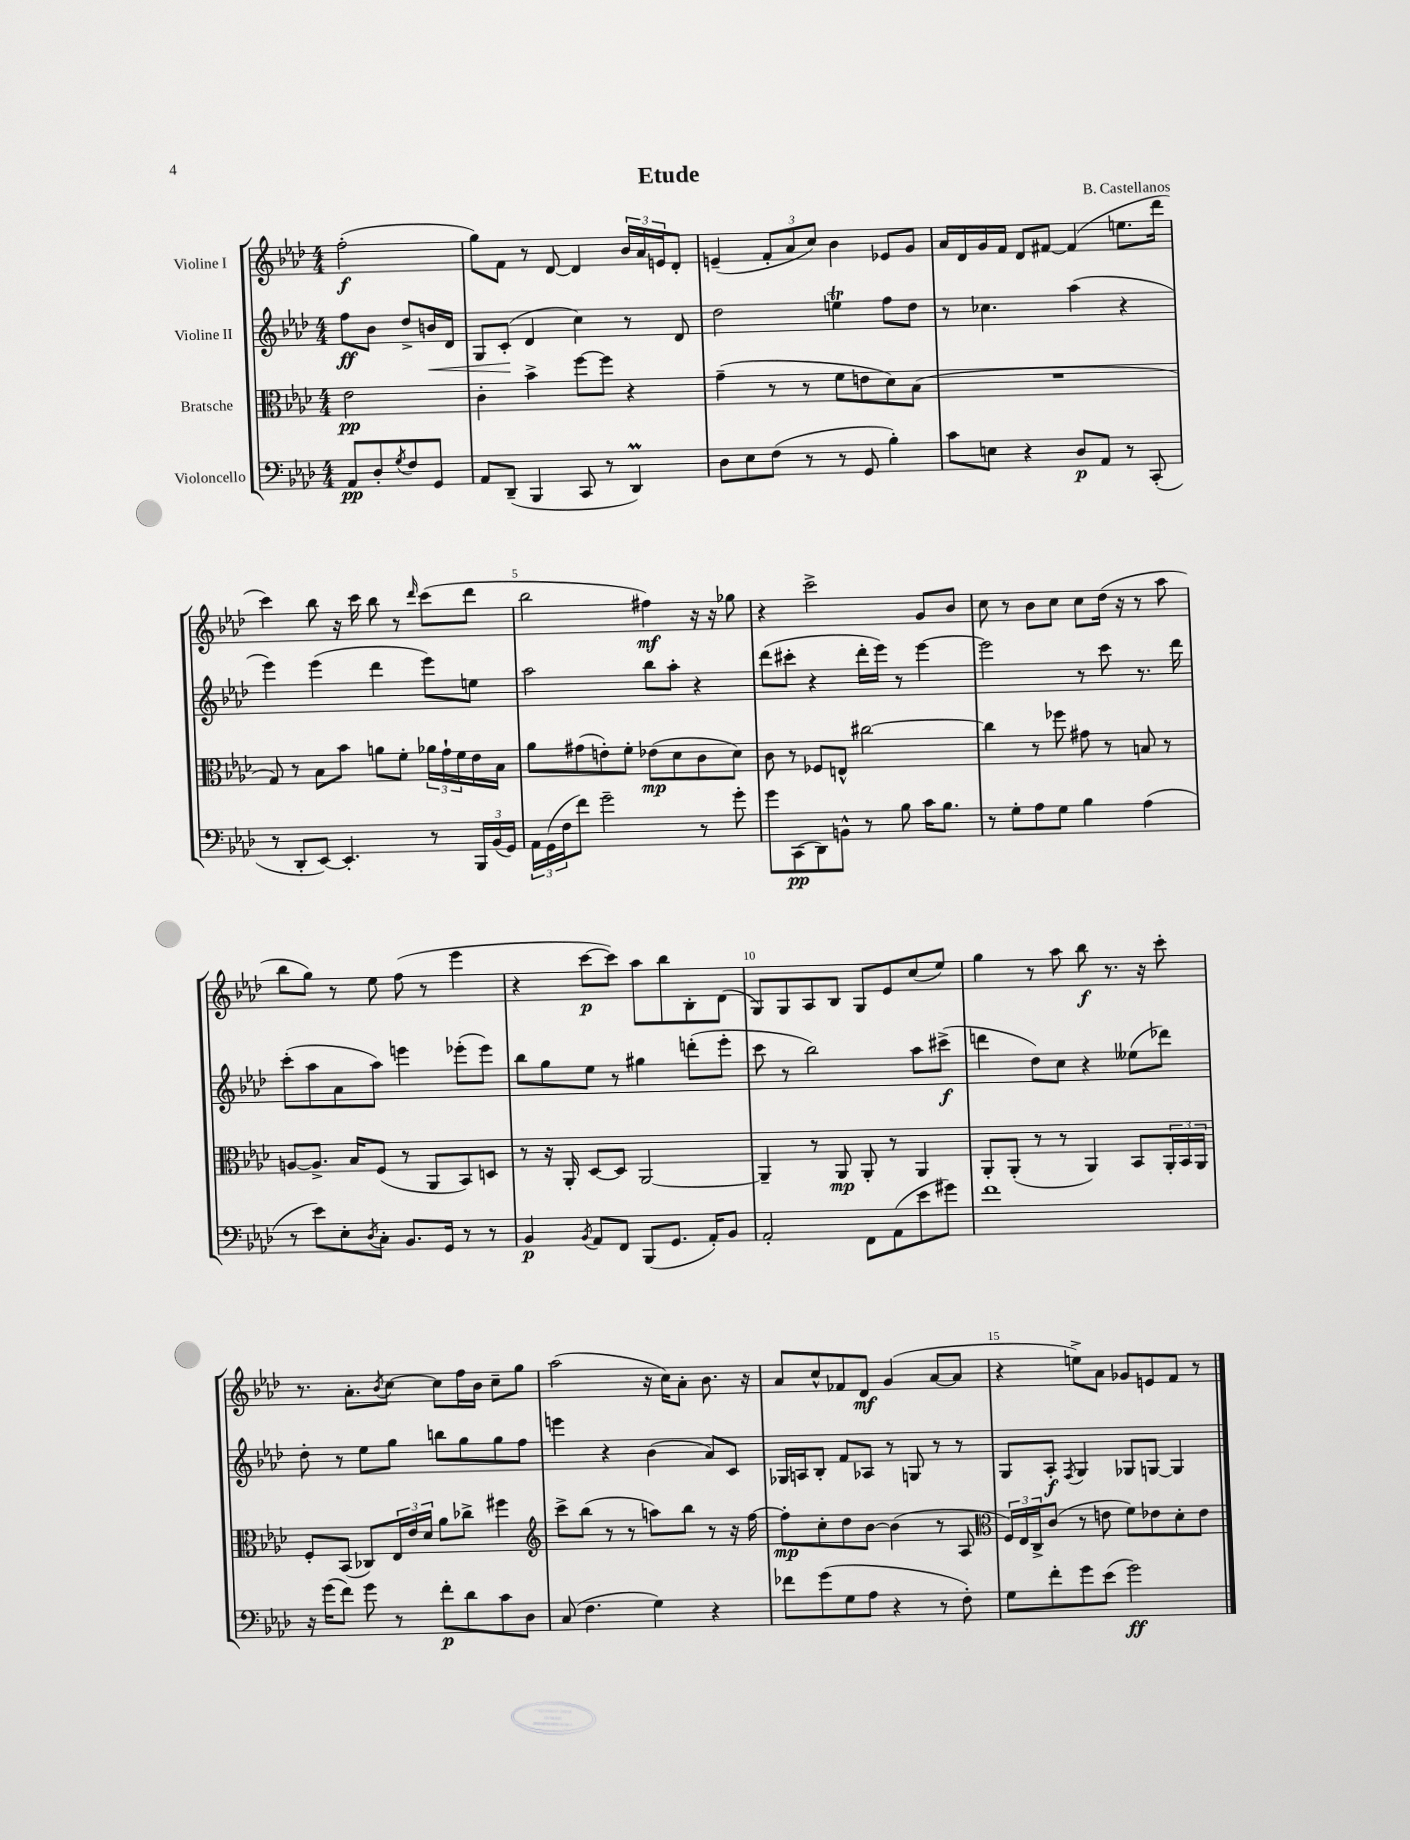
\header { title = "Etude" composer = "B. Castellanos" }
<<
\new StaffGroup <<
\new Staff = "s0" \with { instrumentName = "Violine I" } {
    \clef treble \key aes \major \numericTimeSignature \time 4/4 \partial 2
    f''2-.\f( |
    g''8) f'8 r8 des'8~ des'4 \tuplet 3/2 { bes'16 aes'16 e'16 } des'8-. |
    e'4--( \tuplet 3/2 { f'8-. aes'8 c''8) } bes'4 ees'8 g'8 |
    aes'16 des'16 g'16 f'16 des'8 fis'8~ fis'4( e''8. des'''16 |
    c'''4) bes''8 r16 c'''16 bes''8 r8 \grace { des'''16 } c'''8( des'''8 |
    bes''2 fis''4\mf) r16 r16 ges''8 |
    r4 c'''2-> g'8 bes'8 |
    c''8 r8 bes'8 c''8 c''8 des''16( r16 r8 aes''8 |
    bes''8 g''8) r8 ees''8 f''8( r8 ees'''4 |
    r4 c'''8~\p c'''8) aes''8 bes''8 bes8-. des'8( |
    g8) g8 aes8 bes8 g8 ees'8 c''8( ees''8) |
    g''4 r8 aes''8 bes''8\f r8. r16 c'''8-. |
    r8. aes'8.-. \acciaccatura { bes'8 } c''8~ c''8 f''16 bes'16 c''8-- g''8 |
    aes''2( r16 c''16) aes'8-. bes'8. r16 |
    aes'8 c''8-^ fes'8 des'8\mf g'4( aes'8~ aes'8 |
    r4 e''8->) aes'8 ges'8 e'8 f'8 r8 \bar "|." |
}
\new Staff = "s1" \with { instrumentName = "Violine II" } {
    \clef treble \key aes \major \numericTimeSignature \time 4/4 \partial 2
    f''8\ff bes'8 des''8-> b'16\< des'16 |
    g8 c'8-.\!( des'4 c''4) r8 des'8 |
    des''2 e''4\trill f''8 des''8 |
    r8 ces''4. aes''4( r4 |
    ees'''4) ees'''4( des'''4 ees'''8) e''8 |
    aes''2 bes''8 aes''8-. r4 |
    des'''8( cis'''8-. r4 des'''16-. ees'''16) r8 ees'''4~ |
    ees'''2 r8 c'''8 r8. des'''16 |
    c'''8-.( aes''8 aes'8 aes''8) e'''4 ees'''8-.( ees'''8) |
    bes''8 g''8 ees''8 r8 gis''4 d'''8-.( ees'''8-. |
    c'''8 r8 bes''2) aes''8 cis'''8->\f( |
    d'''4 des''8) c''8 r4 eeses''8( des'''8) |
    des''8-. r8 ees''8 g''8 b''8 g''8 g''8 f''8 |
    e'''4 r4 bes'4( aes'8) c'8 |
    ges16 a16 bes8-. f'8 aes8 r8 g8 r8 r8 |
    g8 aes8-.\f \acciaccatura { f8 } g4 ges8 g8~ g4 \bar "|." |
}
\new Staff = "s2" \with { instrumentName = "Bratsche" } {
    \clef alto \key aes \major \numericTimeSignature \time 4/4 \partial 2
    ees'2\pp |
    c'4-. bes'4-> f''8~ f''8 r4 |
    g'4--( r8 r8 f'8 e'8 des'8) bes8( |
    R1 |
    g8) r8 bes8 bes'8 a'8 f'8-. \tuplet 3/2 { aes'16 g'16-! f'16 } ees'16 bes16 |
    aes'8 gis'8( e'8-.) f'8-. ees'8\mp( des'8 c'8 des'8) |
    c'8 r8 fes8 e8-^ cis''2~ |
    cis''4 r8 fes''8 gis'8 r8 b8 r8 |
    a8~ a8.-> bes16 f8( r8 aes,8 bes,8) d8 |
    r8 r16 aes,16-. des8~ des8 aes,2~ |
    aes,4-- r8 aes,8\mp aes,8-. r8 aes,4 |
    aes,8-. aes,8-.( r8 r8 aes,4) bes,8 \tuplet 3/2 { aes,16-. bes,16 aes,16 } |
    f8-. bes,8( ces8) \tuplet 3/2 { ees16 ees'16 des'16 } aes'8 ces''8-> fis''4 |
    \clef treble c'''8-> bes''8( r8 r8 a''8) bes''8 r8 r16 f''16~ |
    f''8-.\mp c''8-. des''8 bes'8~ bes'4( r8 aes8 |
    \clef alto \tuplet 3/2 { f16) ees16 c16-> } c'8( r8 e'8 f'8) ees'8 des'8-. ees'8 \bar "|." |
}
\new Staff = "s3" \with { instrumentName = "Violoncello" } {
    \clef bass \key aes \major \numericTimeSignature \time 4/4 \partial 2
    aes,8\pp des8-. \acciaccatura { g8 } f8 g,8 |
    aes,8 des,8--( bes,,4 c,8 r8 des,4\prall) |
    des8 ees8 f8( r8 r8 g,8 bes4-.) |
    c'8 e8 r4 des8\p aes,8 r8 c,8-.( |
    r8 des,8-. ees,8~) ees,4.-. r8 \tuplet 3/2 { bes,,16 bes,16( g,16) } |
    \tuplet 3/2 { aes,16 g,16( f16 } f'8) g'2-- r8 g'8-. |
    g'8 c,8\pp( des,8) b,8-^ r8 bes8 c'16 bes8. |
    r8 g8-. aes8 g8 bes4 aes4( |
    r8 ees'8) ees8-. \acciaccatura { des8 } c8-. bes,8. g,16 r8 r8 |
    bes,4\p \acciaccatura { bes,8 } aes,8 f,8 bes,,8( g,8. aes,16-.) bes,8 |
    aes,2-. f,8 aes,8( ees'8 gis'8) |
    f'1 |
    r16 g'16( f'8) g'8 r8 f'8-.\p des'8 c'8 des8 |
    c8( f4. g4) r4 |
    fes'8 g'8( g8 aes8 r4 r8 f8-.) |
    g8 f'8-. g'8 ees'8( g'2\ff) \bar "|." |
}
>>
>>
\layout { \context { \Score \override BarNumber.break-visibility = ##(#f #t #t) barNumberVisibility = #(every-nth-bar-number-visible 5) } }
